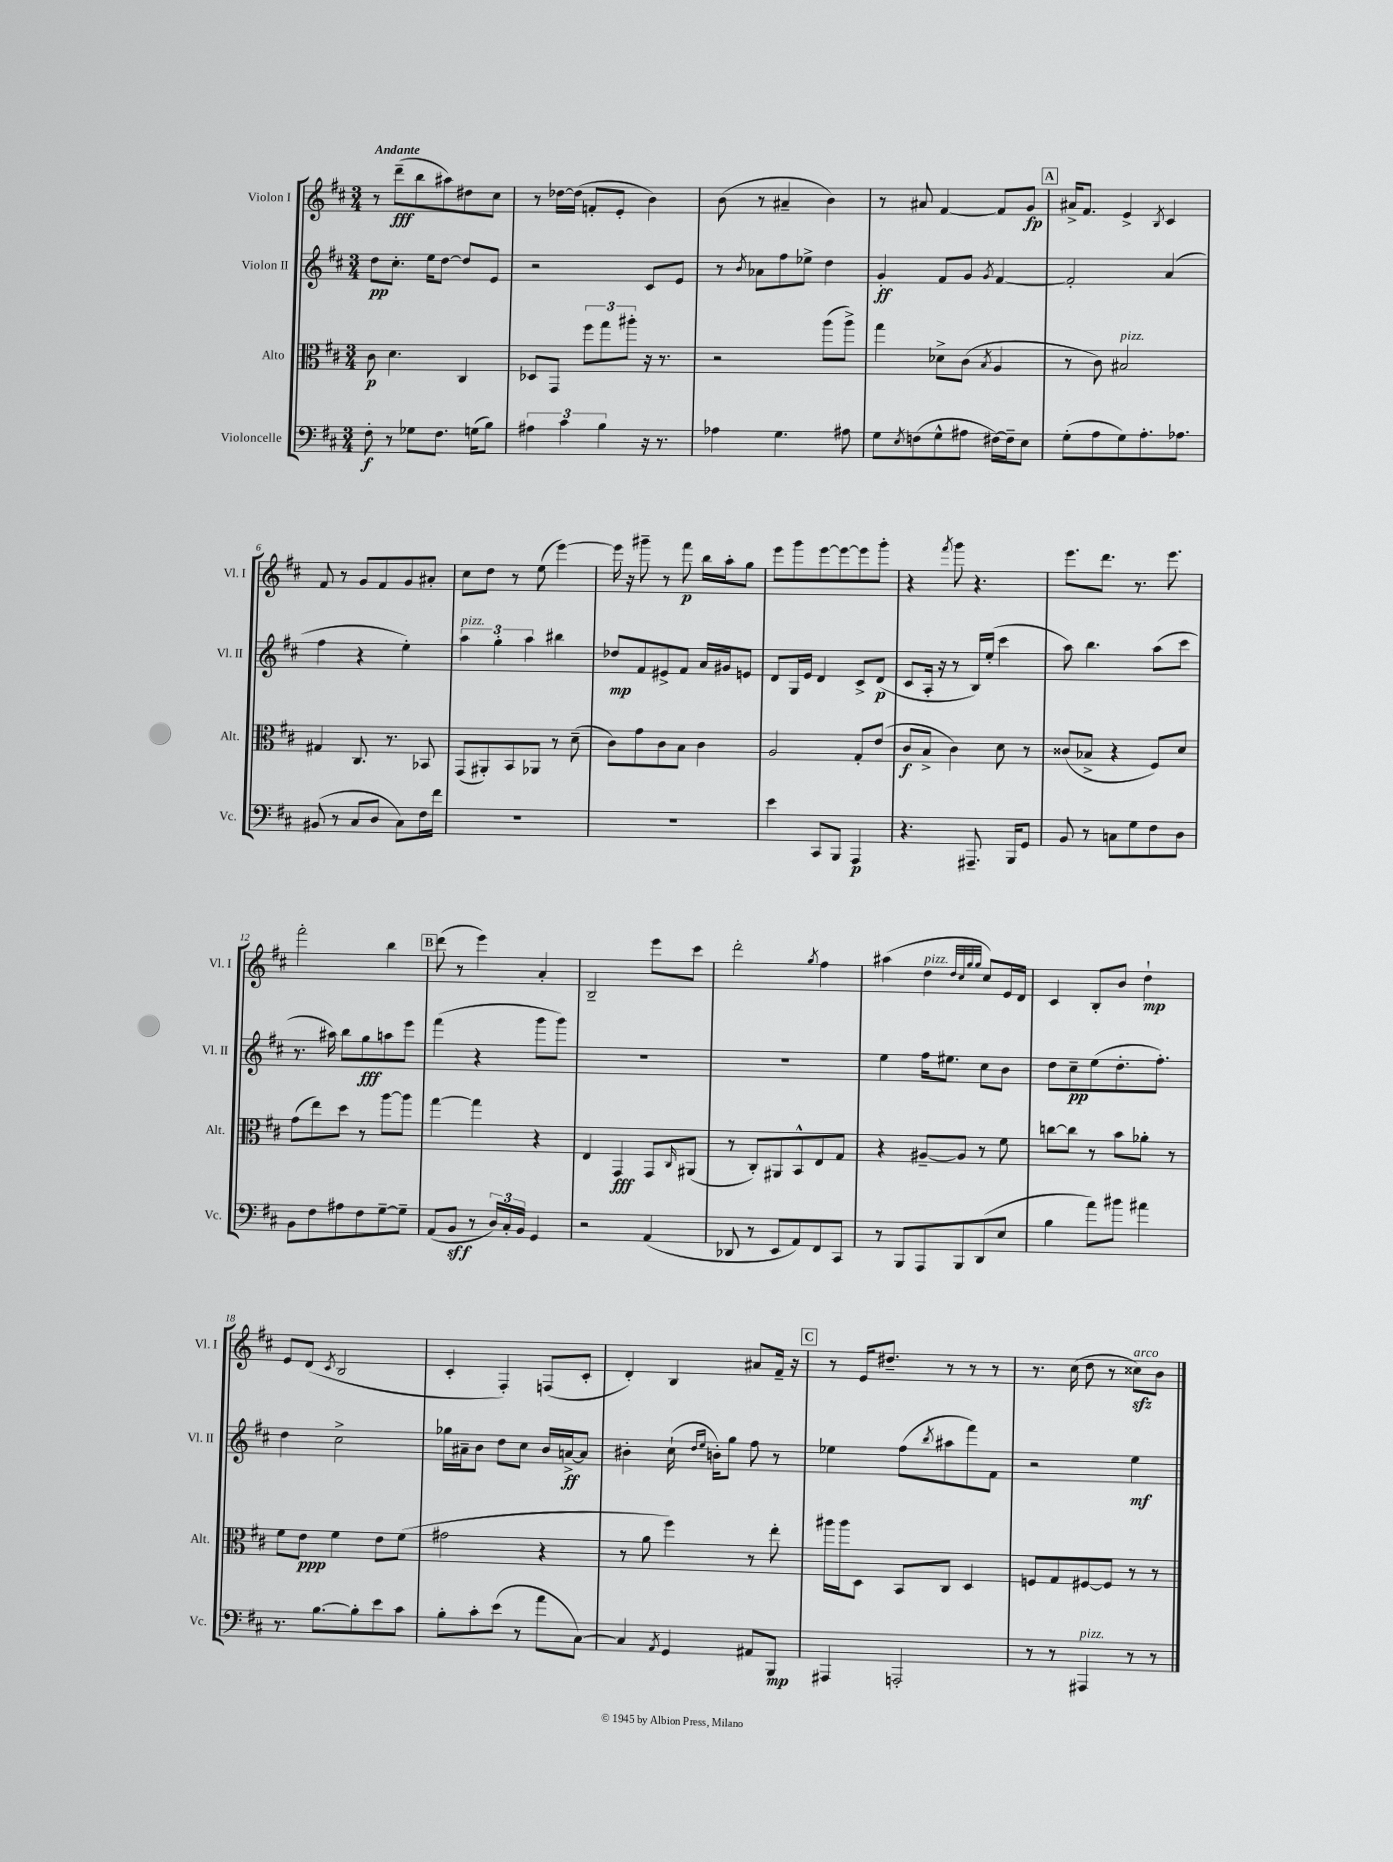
<<
\new StaffGroup <<
\new Staff = "s0" \with { instrumentName = "Violon I" shortInstrumentName = "Vl. I" } {
    \clef treble \key d \major \numericTimeSignature \time 3/4 \tempo "Andante"
    r8 d'''8--\fff( b''8 ais''8) dis''8 cis''8 |
    r8 des''16~ des''16( f'8-. e'8-. b'4) |
    b'8( r8 ais'4-- b'4) |
    r8 ais'8 fis'4~ fis'8 g'8\fp |
    \mark \markup { \box "A" } ais'16-> fis'8. e'4-> \acciaccatura { b8 } cis'4 |
    fis'8 r8 g'8 fis'8 g'8 ais'8-. |
    cis''8 d''8 r8 e''8( e'''4~) |
    e'''16 r16 gis'''8-- r8 fis'''8\p b''16 a''16-. g''8 |
    e'''8 g'''8 e'''8~ e'''8~ e'''8 g'''8-. |
    r4 \acciaccatura { fis'''8 } g'''8 r4. |
    e'''8. d'''8. r8. e'''8. |
    fis'''2-. b''4 |
    \mark \markup { \box "B" } d'''8( r8 e'''4) a'4-. |
    b2-- e'''8 cis'''8 |
    d'''2-. \acciaccatura { g''8 } fis''4 |
    ais''4( d''4^\markup { \italic "pizz." } \grace { d''32 cis''32 g''32 g''32 } cis''8) e'16 d'16 |
    cis'4 b8-. b'8 d''4-!\mp |
    e'8 d'8( \acciaccatura { cis'8 } b2 |
    cis'4-. fis4-.) f8( cis'8-. |
    d'4-.) b4 ais'8 fis'16-- r16 |
    \mark \markup { \box "C" } r8 e'16 dis''8.-- r8 r8 r8 |
    r8. cis''16( d''8 r8 cisis''8\sfz^\markup { \italic "arco" }) b'8 \bar "|." |
}
\new Staff = "s1" \with { instrumentName = "Violon II" shortInstrumentName = "Vl. II" } {
    \clef treble \key d \major \numericTimeSignature \time 3/4
    d''8\pp cis''8.-. e''16 d''8~ d''8 e'8 |
    r2 cis'8 e'8 |
    r8 \acciaccatura { b'8 } aes'8 fis''8 ees''8-> d''4 |
    g'4-.\ff fis'8 g'8 \acciaccatura { g'8 } fis'4~ |
    \mark \markup { \box "A" } fis'2-. a'4( |
    fis''4 r4 e''4-.) |
    \tuplet 3/2 { a''4^\markup { \italic "pizz." } g''4-. a''4 } bis''4 |
    des''8\mp fis'8 eis'8-> fis'8 a'16 gis'16 e'8 |
    d'8 g16 e'16 d'4 cis'8-> d'8\p( |
    cis'8 a16-. r16 r8 b16) e''16-.( cis'''4 |
    a''8) b''4. a''8( cis'''8 |
    r8. ais''16) b''8 g''8\fff a''8 e'''8 |
    \mark \markup { \box "B" } fis'''4( r4 g'''8 g'''8) |
    R2. |
    R2. |
    e''4 fis''16 eis''8. cis''8 b'8 |
    d''8 cis''8--\pp e''8( d''8.-. fis''8.-.) |
    d''4 cis''2-> |
    ges''16 ais'16-- b'8 d''8 cis''8 b'16 a'16~->\ff a'8 |
    bis'4-. cis''16-!( \grace { d''16 e''16 } b'16-.) g''8 fis''8 r8 |
    \mark \markup { \box "C" } ees''4 fis''8( \acciaccatura { b''8 } ais''8 fis'''8) fis'8 |
    r2 e''4\mf \bar "|." |
}
\new Staff = "s2" \with { instrumentName = "Alto" shortInstrumentName = "Alt." } {
    \clef alto \key d \major \numericTimeSignature \time 3/4
    cis'8\p d'4. cis4 |
    des8 g,8 \tuplet 3/2 { fis''8 g''8 ais''8-. } r16 r8. |
    r2 a''8( a''8->) |
    g''4 des'8-> cis'8( \acciaccatura { b8 } a4 |
    \mark \markup { \box "A" } r8 cis'8) bis2^\markup { \italic "pizz." } |
    gis4 cis8. r8. bes,8 |
    g,8( ais,8-.) b,8 aes,8 r8 d'8--( |
    cis'8) g'8 cis'8 b8 cis'4 |
    a2 g8-. e'8( |
    cis'8\f b8-> cis'4) d'8 r8 |
    cisis'8( bes8-> r4 fis8) d'8 |
    g'8( e''8) d''8 r8 a''8~ a''8 |
    \mark \markup { \box "B" } g''4~ g''4 r4 |
    e4 g,4\fff g,8 \grace { cis16 } ais,8( |
    r8 cis8-.) ais,8 b,8-^ e8 g8 |
    r4 ais8~-- ais8 r8 fis'8 |
    c''8~ c''8 r8 b'8 aes'8-. r8 |
    fis'8 e'8\ppp fis'4 e'8 fis'8( |
    gis'2 r4 |
    r8 a'8 fis''4) r8 e''8-. |
    \mark \markup { \box "C" } ais''16 ais''16 d8 b,8 cis8 d4 |
    f8 g8 fis8~ fis8 r8 r8 \bar "|." |
}
\new Staff = "s3" \with { instrumentName = "Violoncelle" shortInstrumentName = "Vc." } {
    \clef bass \key d \major \numericTimeSignature \time 3/4
    fis8-.\f r8 ges8 fis8. g16( b8) |
    \tuplet 3/2 { ais4 cis'4 b4 } r16 r8. |
    aes4 g4. ais8 |
    g8 \acciaccatura { e8 } f8( g8-^ ais8 fis16~) fis16-- e8 |
    \mark \markup { \box "A" } g8-.( a8 g8) a8.-. aes8. |
    bis,8( r8 cis8 d8 cis8) fis16 fis'16 |
    R2. |
    R2. |
    e'4 cis,8 b,,8 a,,4\p |
    r4. ais,,8.-- b,,16 g,8 |
    b,8 r8 c8 g8 fis8 d8 |
    b,8 fis8 ais8 fis8 g8~-- g8-- |
    \mark \markup { \box "B" } a,8( b,8\sff r8 \tuplet 3/2 { d16) cis16-. b,16 } g,4 |
    r2 a,4( |
    des,8 r8 e,8 a,8) fis,8 cis,8 |
    r8 b,,8 a,,8 b,,8 d,8( e8 |
    b4 a'8) bis'8 ais'4 |
    r8. b8.~ b8-. e'8 cis'8 |
    b8-. cis'8-. e'8( r8 a'8 cis8~) |
    cis4 \acciaccatura { a,8 } g,4 ais,8 b,,8\mp |
    \mark \markup { \box "C" } ais,,4 a,,2-. |
    r8 r8 ais,,4^\markup { \italic "pizz." } r8 r8 \bar "|." |
}
>>
>>
